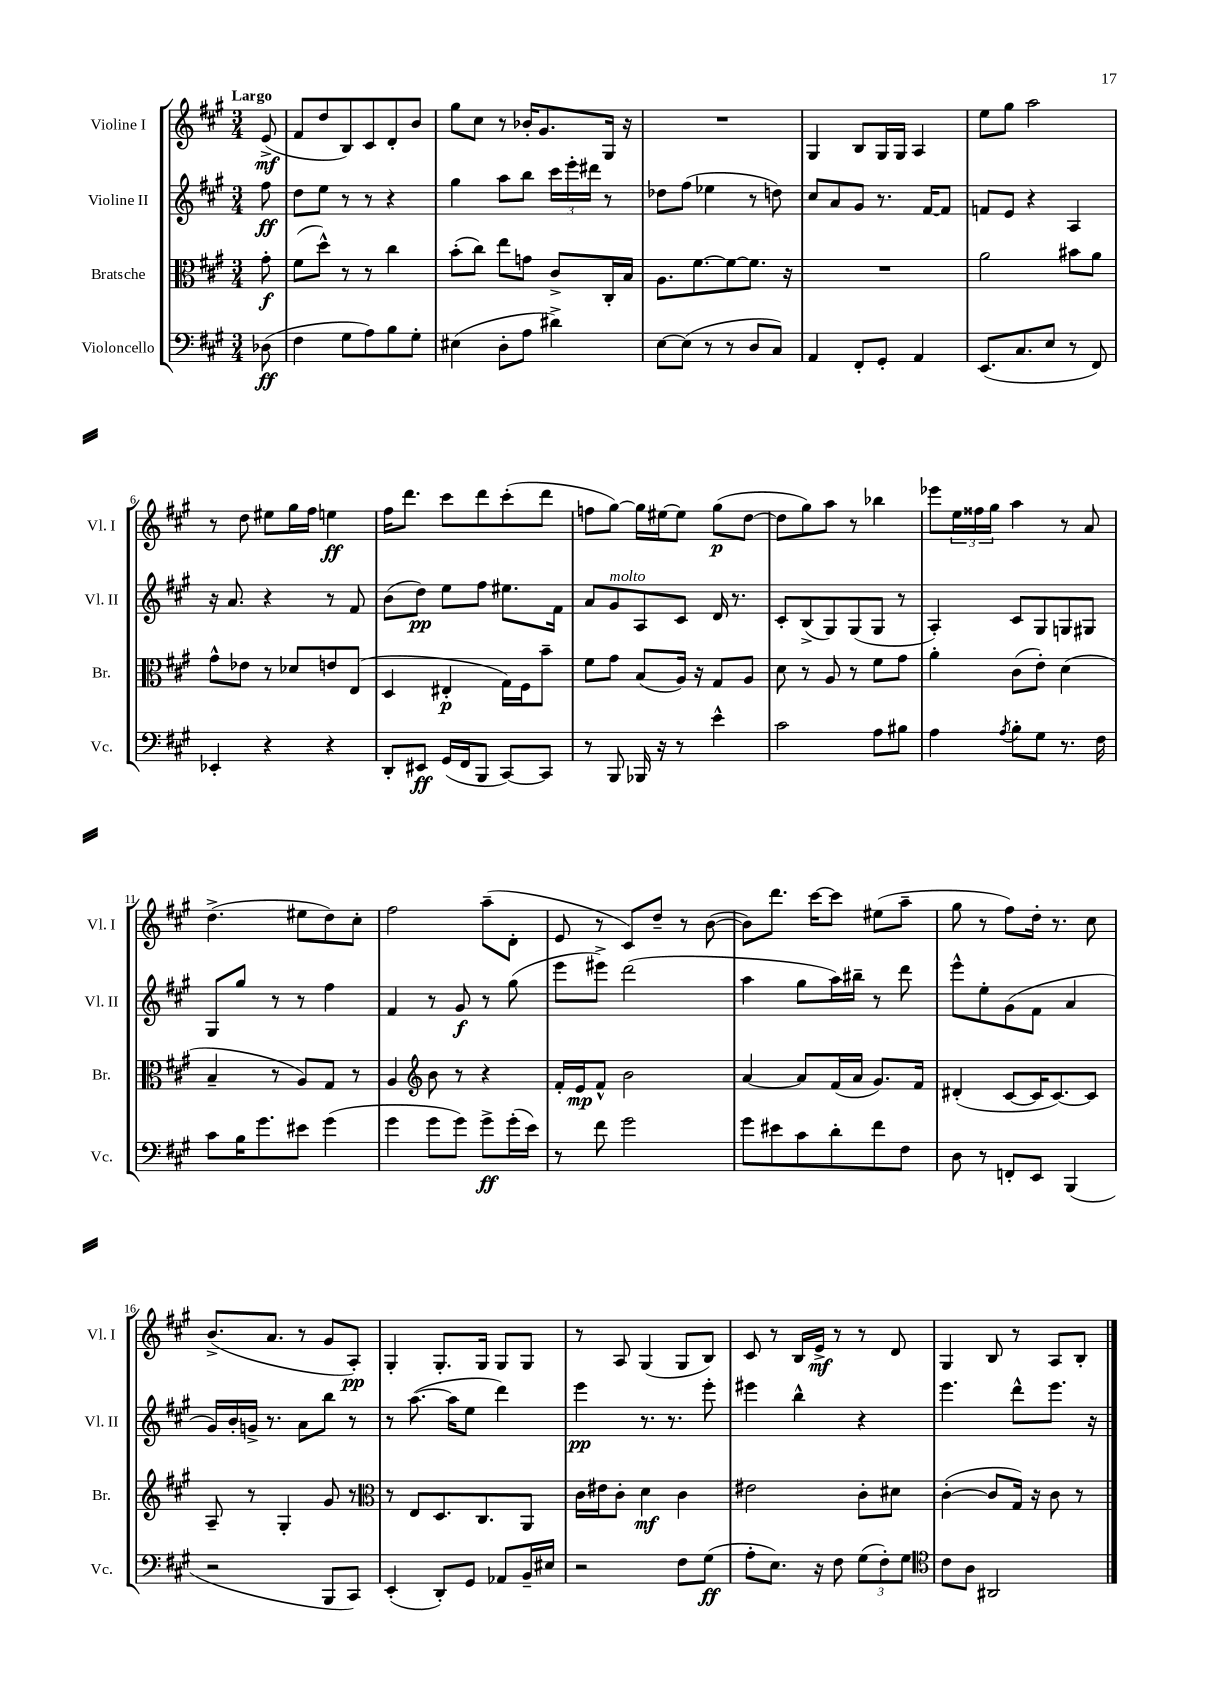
<<
\new StaffGroup <<
\new Staff = "s0" \with { instrumentName = "Violine I" shortInstrumentName = "Vl. I" } {
    \clef treble \key a \major \numericTimeSignature \time 3/4 \partial 8 \tempo "Largo"
    e'8->\mf( |
    fis'8 d''8 b8) cis'8 d'8-. b'8 |
    gis''8 cis''8 r8 bes'16-. gis'8. gis16 r16 |
    R2. |
    gis4 b8 gis16 gis16 a4 |
    e''8 gis''8 a''2 |
    r8 d''8 eis''8 gis''16 fis''16 e''4\ff |
    fis''16 d'''8. cis'''8 d'''8 cis'''8-.( d'''8 |
    f''8 gis''8~) gis''16 eis''16~ eis''8 gis''8\p( d''8~ |
    d''8 gis''8) a''8 r8 bes''4 |
    ees'''8 \tuplet 3/2 { e''16 fisis''16 gis''16 } a''4 r8 a'8 |
    d''4.->( eis''8 d''8) cis''8-. |
    fis''2 a''8--( d'8-. |
    e'8 r8 cis'8) d''8-- r8 b'8~( |
    b'8) d'''8. cis'''16~ cis'''8 eis''8( a''8-- |
    gis''8 r8 fis''8) d''16-. r8. cis''8 |
    b'8.->( a'8. r8 gis'8 a8-.\pp) |
    gis4-. gis8.-. gis16 gis8 gis8 |
    r8 a8 gis4( gis8 b8) |
    cis'8 r8 b16 e'16->\mf r8 r8 d'8 |
    gis4 b8 r8 a8 b8-. \bar "|." |
}
\new Staff = "s1" \with { instrumentName = "Violine II" shortInstrumentName = "Vl. II" } {
    \clef treble \key a \major \numericTimeSignature \time 3/4 \partial 8
    fis''8\ff |
    d''8 e''8 r8 r8 r4 |
    gis''4 a''8 b''8 \tuplet 3/2 { cis'''16 e'''16-. dis'''16 } r8 |
    des''8 fis''8( ees''4 r8 d''8) |
    cis''8 a'8 gis'8 r8. fis'16~ fis'8 |
    f'8 e'8 r4 a4 |
    r16 a'8. r4 r8 fis'8 |
    b'8( d''8\pp) e''8 fis''8 eis''8. fis'16 |
    a'8 gis'8^\markup { \italic "molto" } a8 cis'8 d'16 r8. |
    cis'8-. b8->( gis8) gis8( gis8 r8 |
    a4-.) cis'8 gis8 g8 gis8 |
    gis8 gis''8 r8 r8 fis''4 |
    fis'4 r8 gis'8\f r8 gis''8( |
    e'''8 eis'''8->) d'''2( |
    a''4 gis''8 a''16) bis''16-- r8 d'''8 |
    e'''8-^ e''8-. gis'8( fis'8 a'4 |
    gis'16) b'16-. g'16-> r8. a'8 b''8 r8 |
    r8 a''8.~( a''16 e''8 d'''4) |
    e'''4\pp r8. r8. e'''8-. |
    eis'''4 b''4-^ r4 |
    e'''4. d'''8-^ e'''8. r16 \bar "|." |
}
\new Staff = "s2" \with { instrumentName = "Bratsche" shortInstrumentName = "Br." } {
    \clef alto \key a \major \numericTimeSignature \time 3/4 \partial 8
    gis'8-.\f |
    fis'8( d''8-^) r8 r8 cis''4 |
    b'8-.( cis''8) e''8 g'8 cis'8-> cis16-. b16 |
    a8. fis'8.~ fis'8~ fis'8. r16 |
    R2. |
    a'2 bis'8 a'8 |
    gis'8-^ ees'8 r8 des'8 e'8 e8( |
    d4 eis4-.\p gis16) fis16 b'8-- |
    fis'8 gis'8 b8( a16) r16 gis8 a8 |
    d'8 r8 a8 r8 fis'8 gis'8 |
    a'4-. cis'8( e'8-.) d'4( |
    b4-- r8 a8) gis8 r8 |
    a4 \clef treble b'8 r8 r4 |
    fis'16-. e'16\mp fis'8-^ b'2 |
    a'4~ a'8 fis'16( a'16 gis'8.) fis'16 |
    dis'4-.( cis'8~ cis'16 cis'8.~) cis'8 |
    a8-- r8 gis4-. gis'8 r8 |
    \clef alto r8 e8 d8. cis8. a,8 |
    cis'16 eis'16 cis'8-. d'4\mf cis'4 |
    eis'2 cis'8-. dis'8 |
    cis'4~-.( cis'8 gis16) r16 cis'8 r8 \bar "|." |
}
\new Staff = "s3" \with { instrumentName = "Violoncello" shortInstrumentName = "Vc." } {
    \clef bass \key a \major \numericTimeSignature \time 3/4 \partial 8
    des8\ff( |
    fis4 gis8 a8) b8 gis8-. |
    eis4( d8-. a8 dis'4->) |
    e8~ e8( r8 r8 d8 cis8) |
    a,4 fis,8-. gis,8-. a,4 |
    e,8.( cis8. e8 r8 fis,8) |
    ees,4-. r4 r4 |
    d,8-. eis,8\ff gis,16( fis,16 b,,8 cis,8~) cis,8 |
    r8 b,,8 bes,,16 r16 r8 e'4-^ |
    cis'2 a8 bis8 |
    a4 \acciaccatura { a8 } b8-. gis8 r8. fis16 |
    cis'8 b16 gis'8. eis'8 gis'4( |
    gis'4 gis'8 gis'8) gis'8->\ff gis'16-.( e'16) |
    r8 fis'8 gis'2 |
    gis'8 eis'8 cis'8 d'8-. fis'8 fis8 |
    d8 r8 f,8-. e,8 b,,4( |
    r2 b,,8 cis,8) |
    e,4-.( d,8-.) gis,8 aes,8 b,16-- eis16 |
    r2 fis8 gis8\ff( |
    a8-. e8.) r16 fis8 \tuplet 3/2 { gis8( fis8-.) gis8 } |
    \clef tenor cis'8 a8 ais,2 \bar "|." |
}
>>
>>
